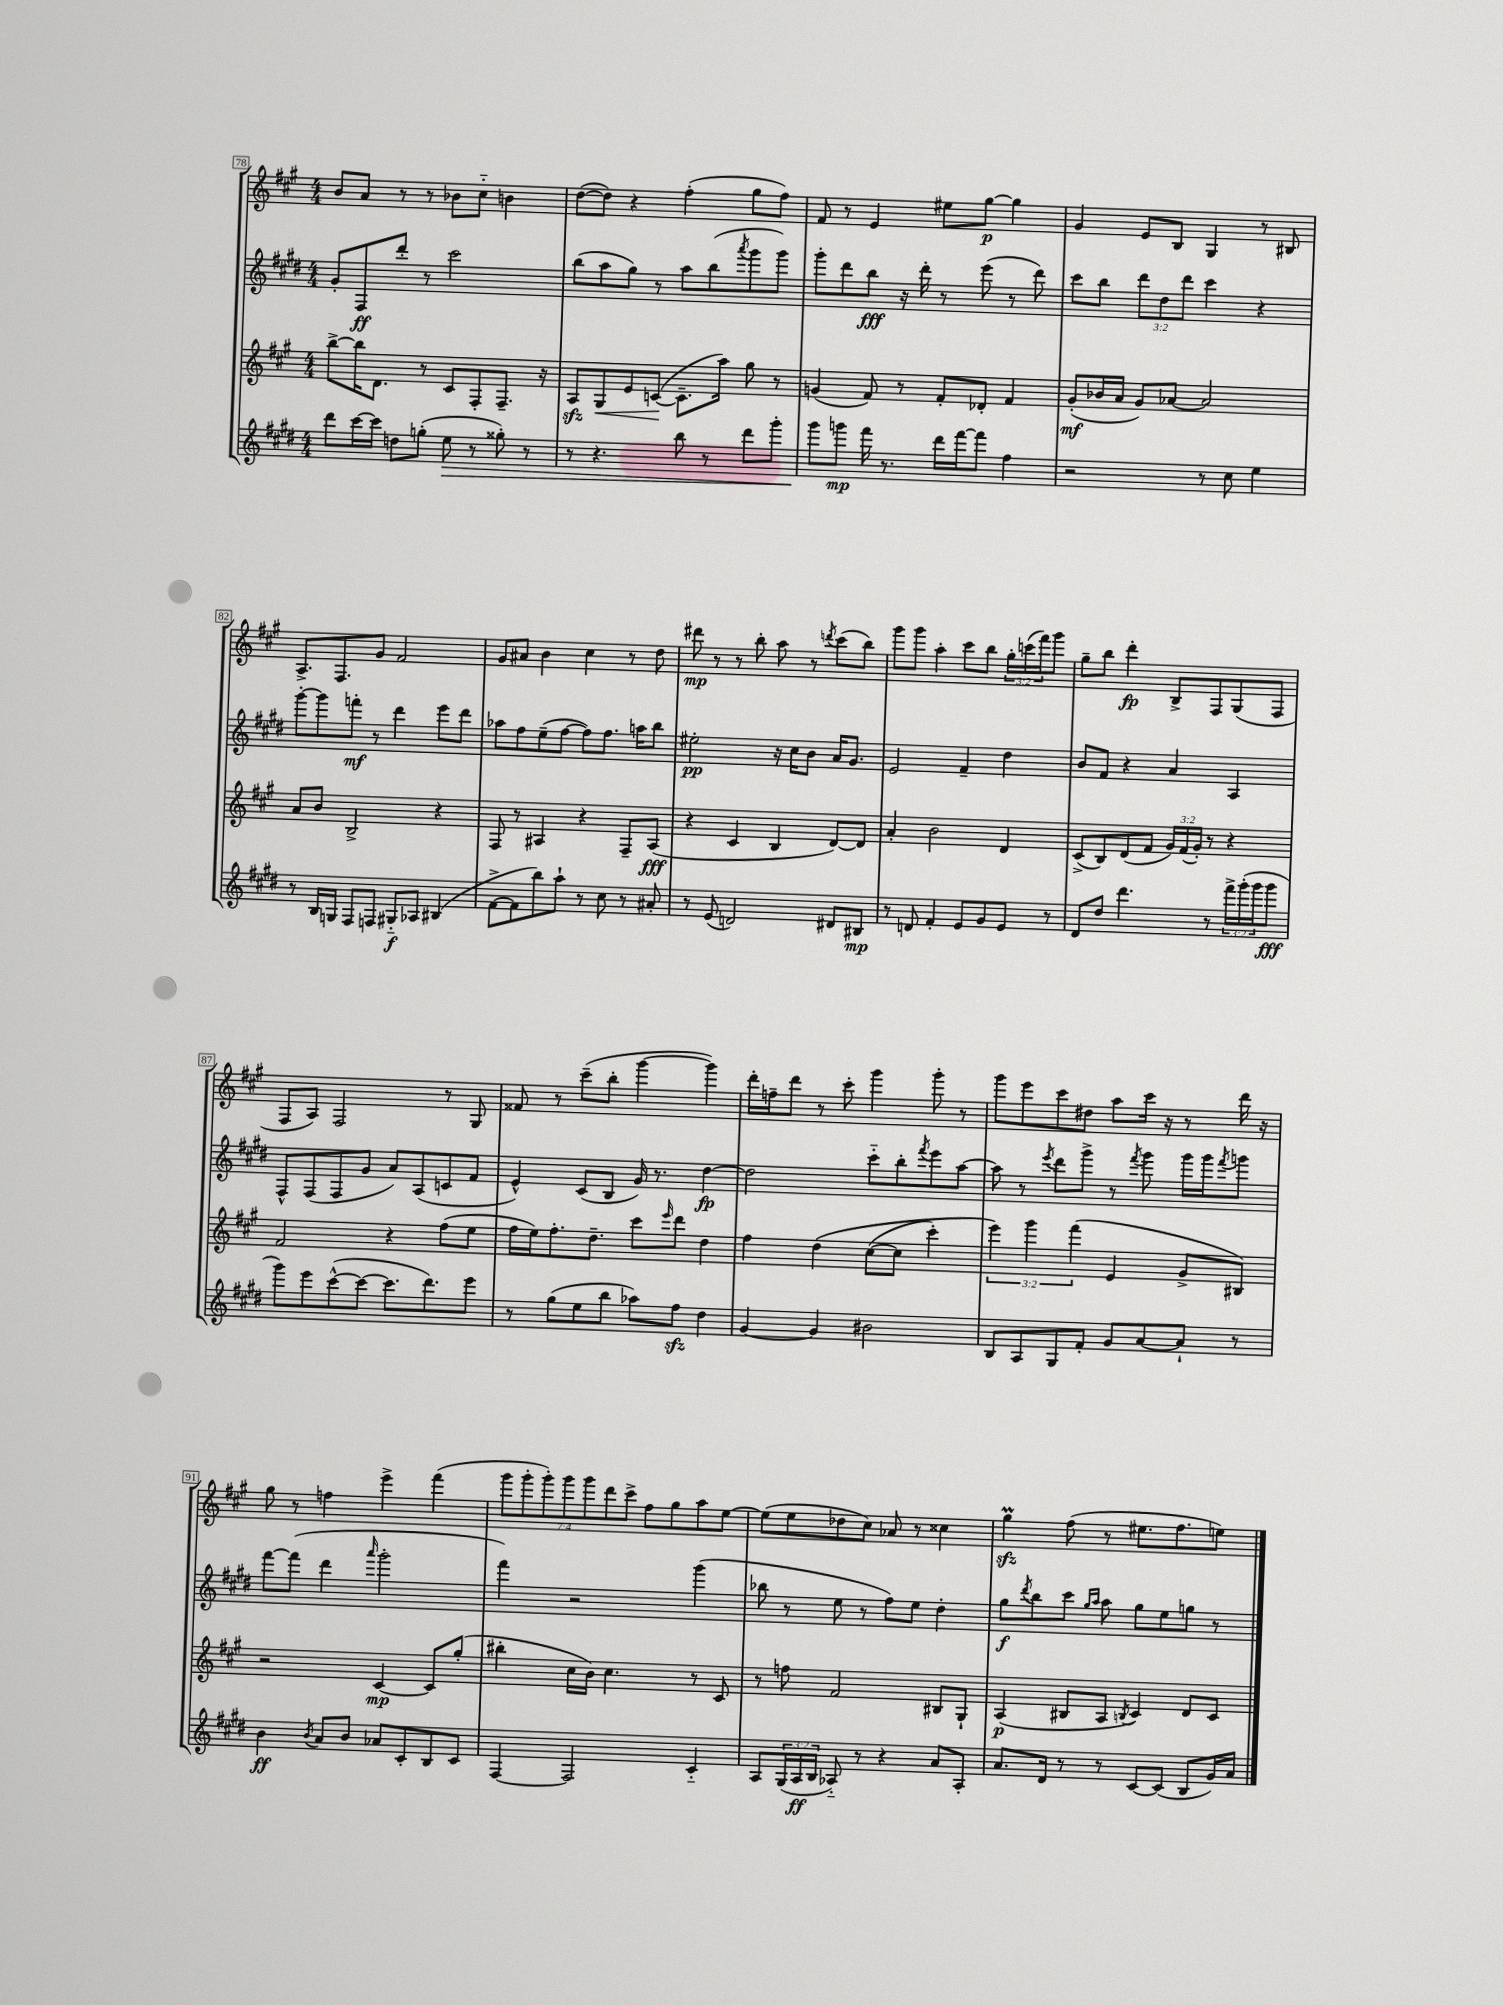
<<
\new StaffGroup <<
\new Staff = "s0" {
    \clef treble \key a \major \numericTimeSignature \time 4/4 \override Staff.TupletNumber.text = #tuplet-number::calc-fraction-text
    b'8 a'8 r8 r8 bes'8 cis''8-_ b'4 |
    d''8~( d''8) r4 fis''4-.( gis''8 fis''8) |
    fis'8 r8 e'4 eis''8 gis''8~\p gis''4 |
    gis'4 e'8 b8 gis4 r8 bis8 |
    a8.-> fis8. gis'8 fis'2 |
    gis'8 ais'8 b'4 cis''4 r8 d''8 |
    dis'''8\mp r8 r8 b''8-. a''8 r8 \acciaccatura { d'''8 } cis'''8( b''8) |
    gis'''8 gis'''8 a''4-. cis'''8 b''8 \tuplet 3/2 { gis''16-. c'''16( fis'''16) } gis'''8 |
    gis''8-- b''8 d'''4-.\fp b8-> fis8 gis8( fis8 |
    fis8 a8) fis2 r8 gis8 |
    fisis'8 r8 cis'''8--( b''8-. gis'''4~ gis'''4) |
    d'''16-. f''16-- d'''8 r8 cis'''8-. gis'''4 gis'''8-. r8 |
    gis'''8 e'''8 cis'''8 dis''8 a''8 cis'''16 r16 r8 d'''16 r16 |
    gis''8 r8 f''4 e'''4-> fis'''4( |
    \tuplet 7/4 { gis'''8 gis'''8-. gis'''8-.) gis'''8 gis'''8 d'''8 cis'''8-> } fis''8 gis''8 a''8 e''8~ |
    e''8( e''8 des''8 cis''8) aes'8 r8 cisis''4 |
    gis''4\prall\sfz fis''8( r8 eis''8. fis''8. e''8) \bar "|." |
}
\new Staff = "s1" {
    \clef treble \key e \major \numericTimeSignature \time 4/4 \override Staff.TupletNumber.text = #tuplet-number::calc-fraction-text
    gis'8-. fis8\ff dis'''8-. r8 cis'''2 |
    b''8( a''8 gis''8) r8 a''8 b''8( \acciaccatura { a'''8 } gis'''8 gis'''8) |
    gis'''8-. dis'''8 b''8\fff r16 dis'''16-. r8 e'''8( r8 dis'''8) |
    cis'''8 b''8 \tuplet 3/2 { dis'''8 dis''8 dis'''8 } cis'''4 r4 |
    gis'''8~-. gis'''8 f'''8-.\mf r8 dis'''4 e'''8 dis'''8 |
    aes''8 fis''8 e''8--( fis''8~ fis''8) fis''8. a''16 b''8 |
    eis''2-.\pp r16 cis''16 b'8 a'16 gis'8. |
    e'2 fis'4-- dis''4 |
    b'8 fis'8 r4 a'4 a4 |
    fis8-^ fis8( fis8 gis'8 a'8) a8( c'8 fis'8 |
    e'4-^) cis'8( b8 gis'16) r8. dis''4~\fp |
    dis''2 cis'''8-_ b''8-. \acciaccatura { fis'''8 } e'''8 a''8~ |
    a''8 r8 \acciaccatura { e'''8 } dis'''8 gis'''8-> r8 \acciaccatura { fis'''8 } gis'''8 gis'''16 gis'''16 \acciaccatura { fis'''8 } g'''8 |
    fis'''8~ fis'''8( dis'''4 \grace { a'''16 } gis'''2-. |
    fis'''4) r2 gis'''4( |
    bes''8 r8 e''8 r8 fis''8) e''8 dis''4-. |
    gis''8\f \acciaccatura { dis'''8 } b''8 cis'''8 \grace { gis''16 a''16 } a''8 gis''8 e''8 g''8 r8 \bar "|." |
}
\new Staff = "s2" {
    \clef treble \key a \major \numericTimeSignature \time 4/4 \override Staff.TupletNumber.text = #tuplet-number::calc-fraction-text
    b''8~-> b''16 d'8. r8 cis'8 fis8-. fis8.-- r16 |
    a8\sfz gis8\< e'8 c'8~\!( c'8.-- a''16) gis''8 r8 |
    g'4( fis'8) r8 fis'8-. des'8-. fis'4 |
    gis'8-.\mf( bes'16 a'16 gis'8) aes'8~ aes'2 |
    a'8 b'8 b2-> r4 |
    fis8 r8 ais4 r4 fis8-- ais8\fff( |
    r4 cis'4 b4 d'8~) d'8 |
    a'4-. b'2 d'4 |
    cis'8->( b8) d'8( fis'8 \tuplet 3/2 { gis'16) fis'16( gis'16-.) } r8 r4 |
    fis'2 r4 fis''8( e''8 |
    fis''16 e''16) fis''8.-. d''8.-- cis'''8 \grace { e'''16 } d'''8 d''4 |
    fis''4 d''4\( cis''8~( cis''8 cis'''4-.) |
    \tuplet 3/2 { e'''4\) gis'''4 fis'''4( } e'4 gis'8-> bis8) |
    r2 cis'4~\mp cis'8 gis''8-.( |
    bis''4-. cis''16 b'16) cis''4. r8 cis'8 |
    r8 f''8 fis'2 bis8 gis8-! |
    a4\p( bis8 a8 \acciaccatura { b8 } cis'4) d'8 cis'8 \bar "|." |
}
\new Staff = "s3" {
    \clef treble \key e \major \numericTimeSignature \time 4/4 \override Staff.TupletNumber.text = #tuplet-number::calc-fraction-text
    dis'''8 cis'''16~ cis'''16 d''8 g''8-.( e''8\> r8 gisis''8-.) r8 |
    r8 r4. b''8 r8 dis'''8 gis'''8-. |
    gis'''8\! g'''8\mp fis'''16 r8. dis'''16 fis'''16~ fis'''8 fis''4 |
    r2 r8 cis''8 e''4 |
    r8 b16 g16 fis8 f8 gis8-_\f aes8 bis4( |
    fis'8~-> fis'8 b''8) a''8-! r8 cis''8 r8 ais'8-. |
    r8 e'8( d'2) dis'8 bis8\mp |
    r8 d'8 fis'4-. e'8 gis'8 e'8 r8 |
    dis'8 dis''8 dis'''4. r8 \tuplet 3/2 { fis'''16-> gis'''16-.( gis'''16 } gis'''8\fff |
    gis'''8) e'''8 cis'''8~-^( cis'''8~ cis'''8. dis'''8.) e'''8 |
    r8 gis''8( e''8 b''8 aes''8) fis''8\sfz dis''4 |
    gis'4~ gis'4 bis'2 |
    b8 a8 gis8 fis'8-. gis'8 a'8~ a'8-! r8 |
    b'4\ff \acciaccatura { b'8 } a'8 b'8 aes'8 cis'8-. b8 cis'8 |
    fis4~ fis2 cis'4-_ |
    a8 \tuplet 3/2 { gis16( a16\ff b16 } aes8-_) r8 r4 a'8 aes8-. |
    a'8. dis'16 r8 r8 cis'8~ cis'8( b8 gis'16) a'16 \bar "|." |
}
>>
>>
\layout { \context { \Score currentBarNumber = #78 \override BarNumber.stencil = #(make-stencil-boxer 0.1 0.3 ly:text-interface::print) } }
